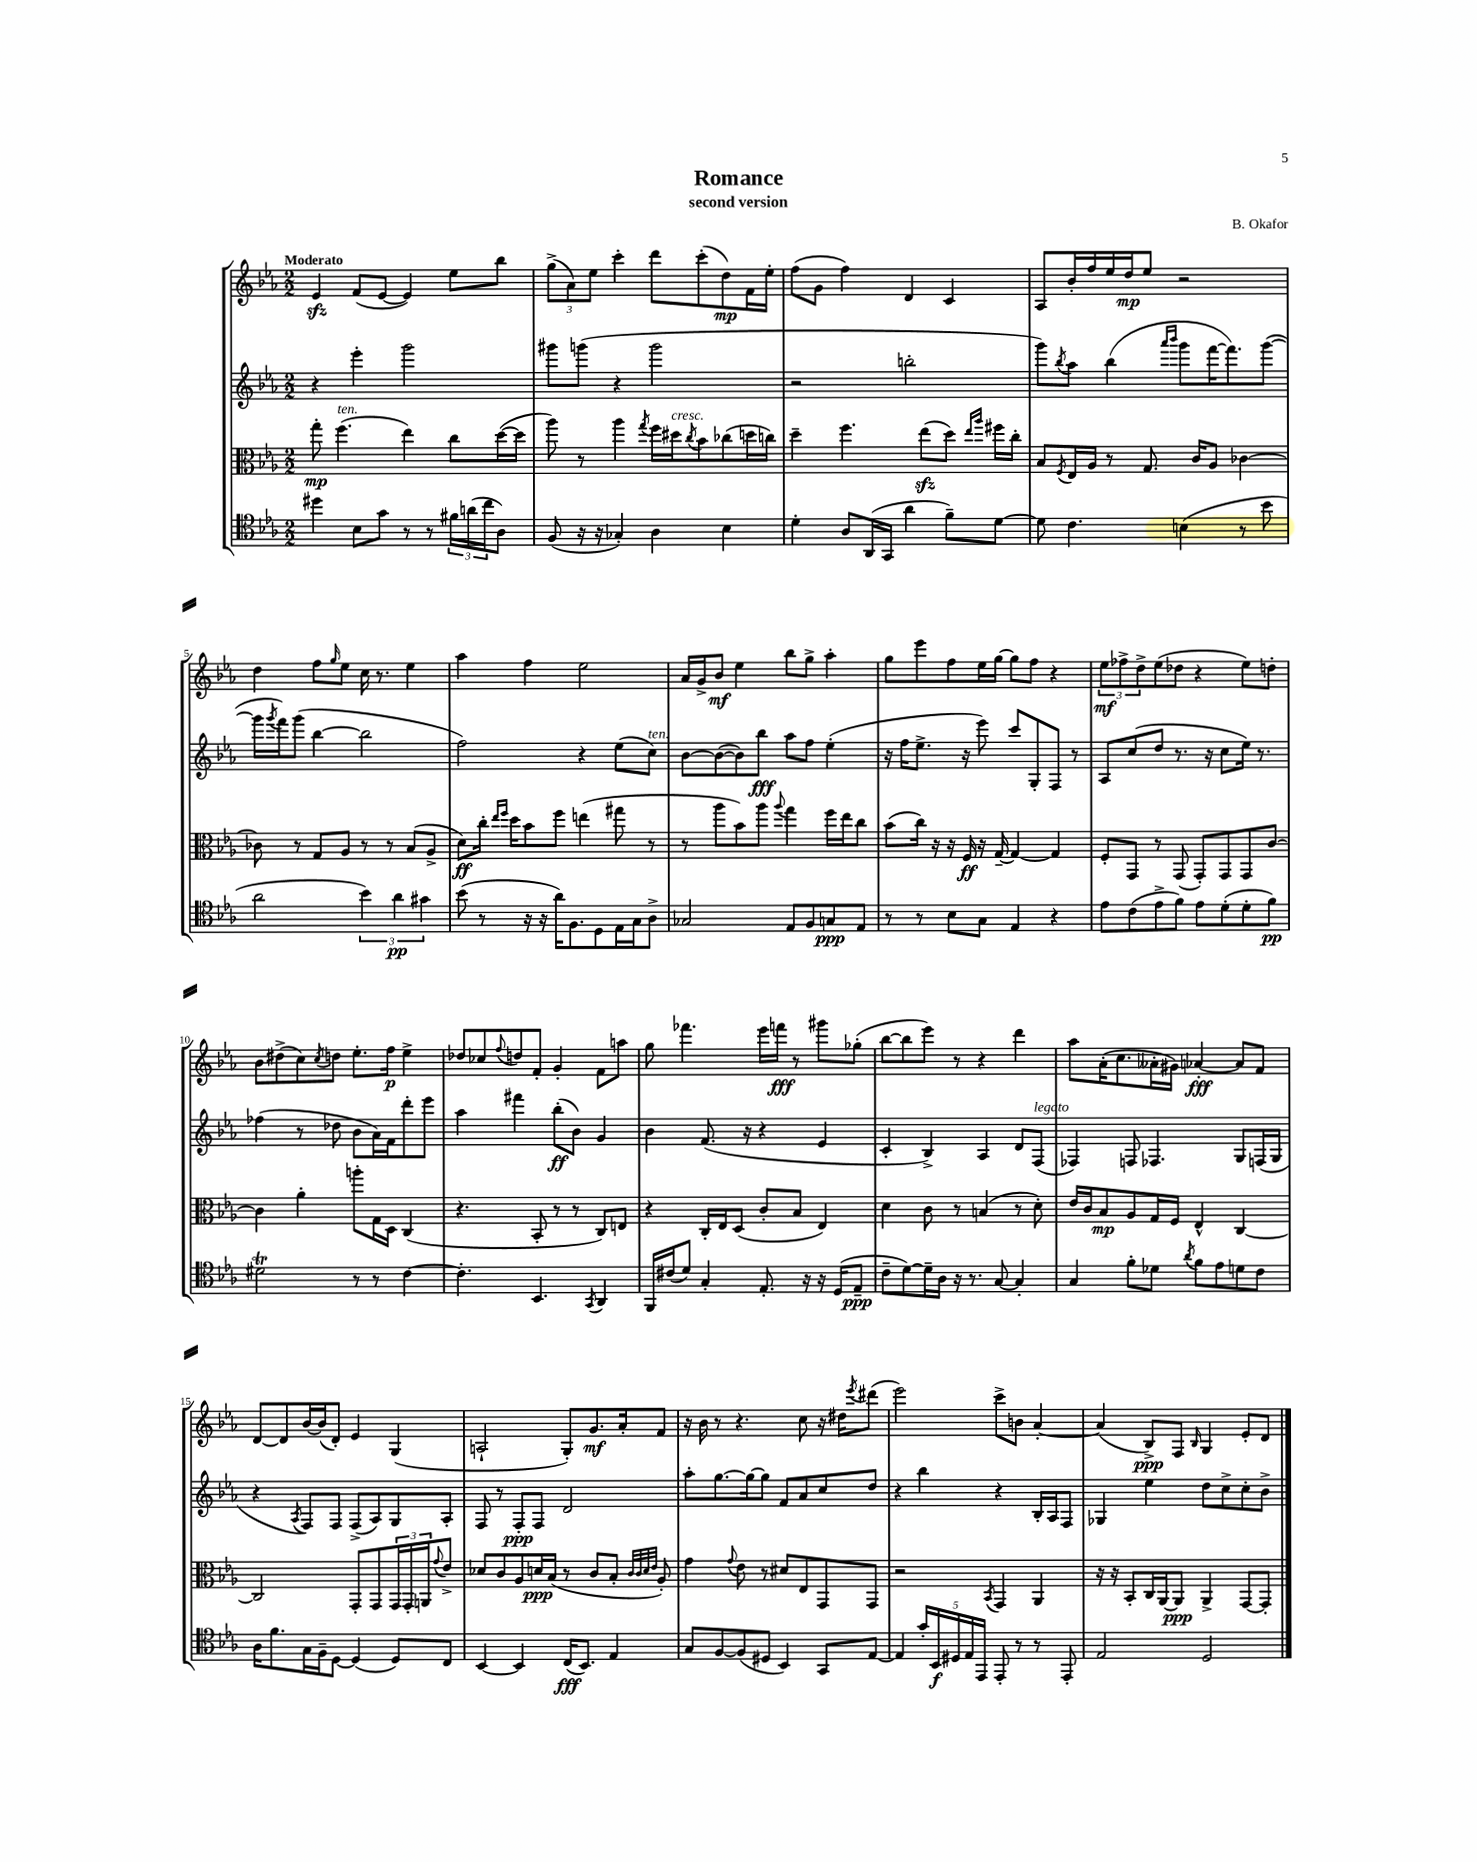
\header { title = "Romance" composer = "B. Okafor" subtitle = "second version" }
<<
\new StaffGroup <<
\new Staff = "s0" {
    \clef treble \key ees \major \numericTimeSignature \time 2/2 \tempo "Moderato"
    ees'4\sfz f'8( ees'8~ ees'4) ees''8 bes''8 |
    \tuplet 3/2 { g''8->( aes'8) ees''8 } c'''4-. d'''8 c'''8-.( d''8\mp) f'16 ees''16-. |
    f''8( g'8 f''4) d'4 c'4 |
    aes8 bes'16-. f''16 ees''16 d''16\mp ees''8 r2 |
    d''4 f''8 \grace { g''16 } ees''8 c''16 r8. ees''4 |
    aes''4 f''4 ees''2 |
    aes'16 g'16-> bes'8\mf ees''4 bes''8 g''8-> aes''4-. |
    g''8 ees'''8 f''8 ees''16 g''16~ g''8 f''8 r4 |
    \tuplet 3/2 { ees''8\mf fes''8-> d''8-> } ees''8( des''8 r4 ees''8) d''8-. |
    bes'8 dis''8->( c''8) \acciaccatura { c''8 } d''8 ees''8.-. f''16\p ees''4-> |
    des''8 ces''8 \appoggiatura { f''8 } d''8 f'8-. g'4-. f'8 a''8 |
    g''8 fes'''4. ees'''16 f'''16\fff r8 gis'''8 ges''8-.( |
    bes''8~ bes''8 ees'''8) r8 r4 d'''4 |
    aes''8 aes'16-.( c''8. aeses'16-. gis'16) aes'4~-.\fff aes'8 f'8 |
    d'8~ d'8 bes'16~ bes'16( d'8-.) ees'4 g4( |
    a2-! g8-.) g'8.\mf aes'16-. f'8 |
    r16 bes'16 r8 r4. c''8 r16 dis''16 \acciaccatura { ees'''8 } dis'''8( |
    ees'''2) c'''8-> b'8 aes'4~-. |
    aes'4( bes8->\ppp) f8 \grace { bes16 } g4 ees'8-. d'8 \bar "|." |
}
\new Staff = "s1" {
    \clef treble \key ees \major \numericTimeSignature \time 2/2
    r4 ees'''4-. g'''2 |
    gis'''8 g'''8( r4 g'''2 |
    r2 b''2-. |
    g'''8) \acciaccatura { bes''8 } aes''8 bes''4( \grace { aes'''16 bes'''16 } g'''8 f'''16~ f'''8.) g'''8~( |
    g'''16 \acciaccatura { g'''8 } f'''16) g'''8( bes''4~ bes''2 |
    f''2) r4 ees''8( c''8^\markup { \italic "ten." }) |
    bes'8~ bes'8~( bes'8) bes''8\fff aes''8 f''8 ees''4-.( |
    r16 f''16 ees''8.-> r16 ees'''8) c'''8 g8-. f8 r8 |
    aes8 c''8( d''8 r8. r16 c''8 ees''16) r8. |
    fes''4( r8 des''8 bes'8 aes'16) f'16 d'''8-. ees'''8 |
    aes''4 fis'''4 bes''8-.\ff( bes'8) g'4 |
    bes'4 f'8.( r16 r4 ees'4 |
    c'4-. bes4->) aes4 d'8 f8^\markup { \italic "legato" }( |
    fes4) f8 fes4. g8 f16( g16 |
    r4 \acciaccatura { aes8 } f8) f8 f8->( aes8) g8 aes8-. |
    f8 r8 f8-.\ppp f8 d'2 |
    aes''8-. g''8.~ g''16~ g''8 f'8 aes'8 c''8 d''8 |
    r4 bes''4 r4 bes16-. aes16 f8 |
    ges4 ees''4 d''8 c''8-> c''8-. bes'8-> \bar "|." |
}
\new Staff = "s2" {
    \clef alto \key ees \major \numericTimeSignature \time 2/2
    g''8-.\mp f''4.^\markup { \italic "ten." }( ees''4) c''8 d''16~( d''16 |
    aes''8) r8 aes''4 \acciaccatura { g''8 } f''16 dis''16^\markup { \italic "cresc." } \acciaccatura { c''8 } bes'8 ces''8( d''16 c''16) |
    d''4-- f''4. ees''8\sfz( d''8) \grace { ees''16 aes''16 } fis''16 c''16-. |
    bes8 \acciaccatura { f8 } ees16 aes16 r8 g8. c'16 aes8 ces'4~ |
    ces'8 r8 g8 aes8 r8 r8 bes8( aes8-> |
    d'8\ff) c''16-. \grace { ees''16 f''16 } d''16 bes'8 f''8 e''4( gis''8 r8 |
    r8 aes''8 bes'8) aes''8 \appoggiatura { aes''8 } g''4 f''16 ees''16 c''8 |
    bes'8( c''16) r16 r16 f16\ff r16 g16~-- g4~ g4 |
    f8-. g,8 r8 g,8( g,8-.) g,8 g,8 c'8~ |
    c'4 aes'4-. a''8-. g16 d16 c4( |
    r4. bes,8-. r8 r8 c8) e8 |
    r4 c16-. ees16 d8( c'8-. bes8 ees4) |
    d'4 c'8 r8 b4( r8 d'8-.) |
    ees'16 c'16 bes8\mp aes8 g16 f16 ees4-^ c4~ |
    c2 g,8-. g,8 \tuplet 3/2 { g,16 g,16-. a,16 } \appoggiatura { g'8 } ees'8-> |
    des'8 c'8 aes8 d'16\ppp bes16( r8 c'8 bes8-. \grace { c'32 c'32 d'32 ees'32 } aes8-.) |
    g'4 \appoggiatura { g'8 } ees'8 r8 dis'8 ees8 g,8 g,8 |
    r2 \acciaccatura { bes,8 } g,4 aes,4 |
    r16 r16 bes,8-. c16 aes,16~ aes,8\ppp aes,4-> g,8~ g,8-. \bar "|." |
}
\new Staff = "s3" {
    \clef tenor \key ees \major \numericTimeSignature \time 2/2
    dis''4 bes8 g'8 r8 r8 \tuplet 3/2 { fis'16 a'16( c''16 } aes8) |
    f8( r16 r16 ges4-.) aes4 bes4 |
    d'4-. aes8 aes,16( g,16 aes'4 f'8--) d'8~ |
    d'8 c'4. b4( r8 bes'8 |
    aes'2 \tuplet 3/2 { bes'4) aes'4\pp gis'4 } |
    bes'8( r8 r16 r16 aes'16) f8. d8 ees16 g16 aes8-> |
    ges2 ees8 f8 g8\ppp ees8 |
    r8 r8 bes8 g8 ees4 r4 |
    ees'8 c'8( ees'8-> f'8) ees'8 d'8-.( d'8-. f'8\pp) |
    dis'2\trill r8 r8 c'4~ |
    c'4.-. bes,4. \acciaccatura { g,8 } aes,4 |
    f,16 cis'16( d'8) g4-. ees8.-. r16 r16 d16( ees8--\ppp |
    c'8-- d'8~) d'16-- aes16 r16 r8. g8~ g4-. |
    g4 f'8-. des'8 \acciaccatura { aes'8 } f'8 ees'8 d'8 c'8 |
    aes16 f'8. g16 f16-- d8~ d4( d8) c8 |
    bes,4~ bes,4 c16\fff( bes,8.) ees4 |
    g8 f8~ f8( dis8 bes,4) g,8 ees8~ |
    ees4 \tuplet 5/4 { g'16-. bes,16\f dis16 ees16 ees,16 } ees,8-. r8 r8 ees,8-. |
    ees2 d2 \bar "|." |
}
>>
>>
